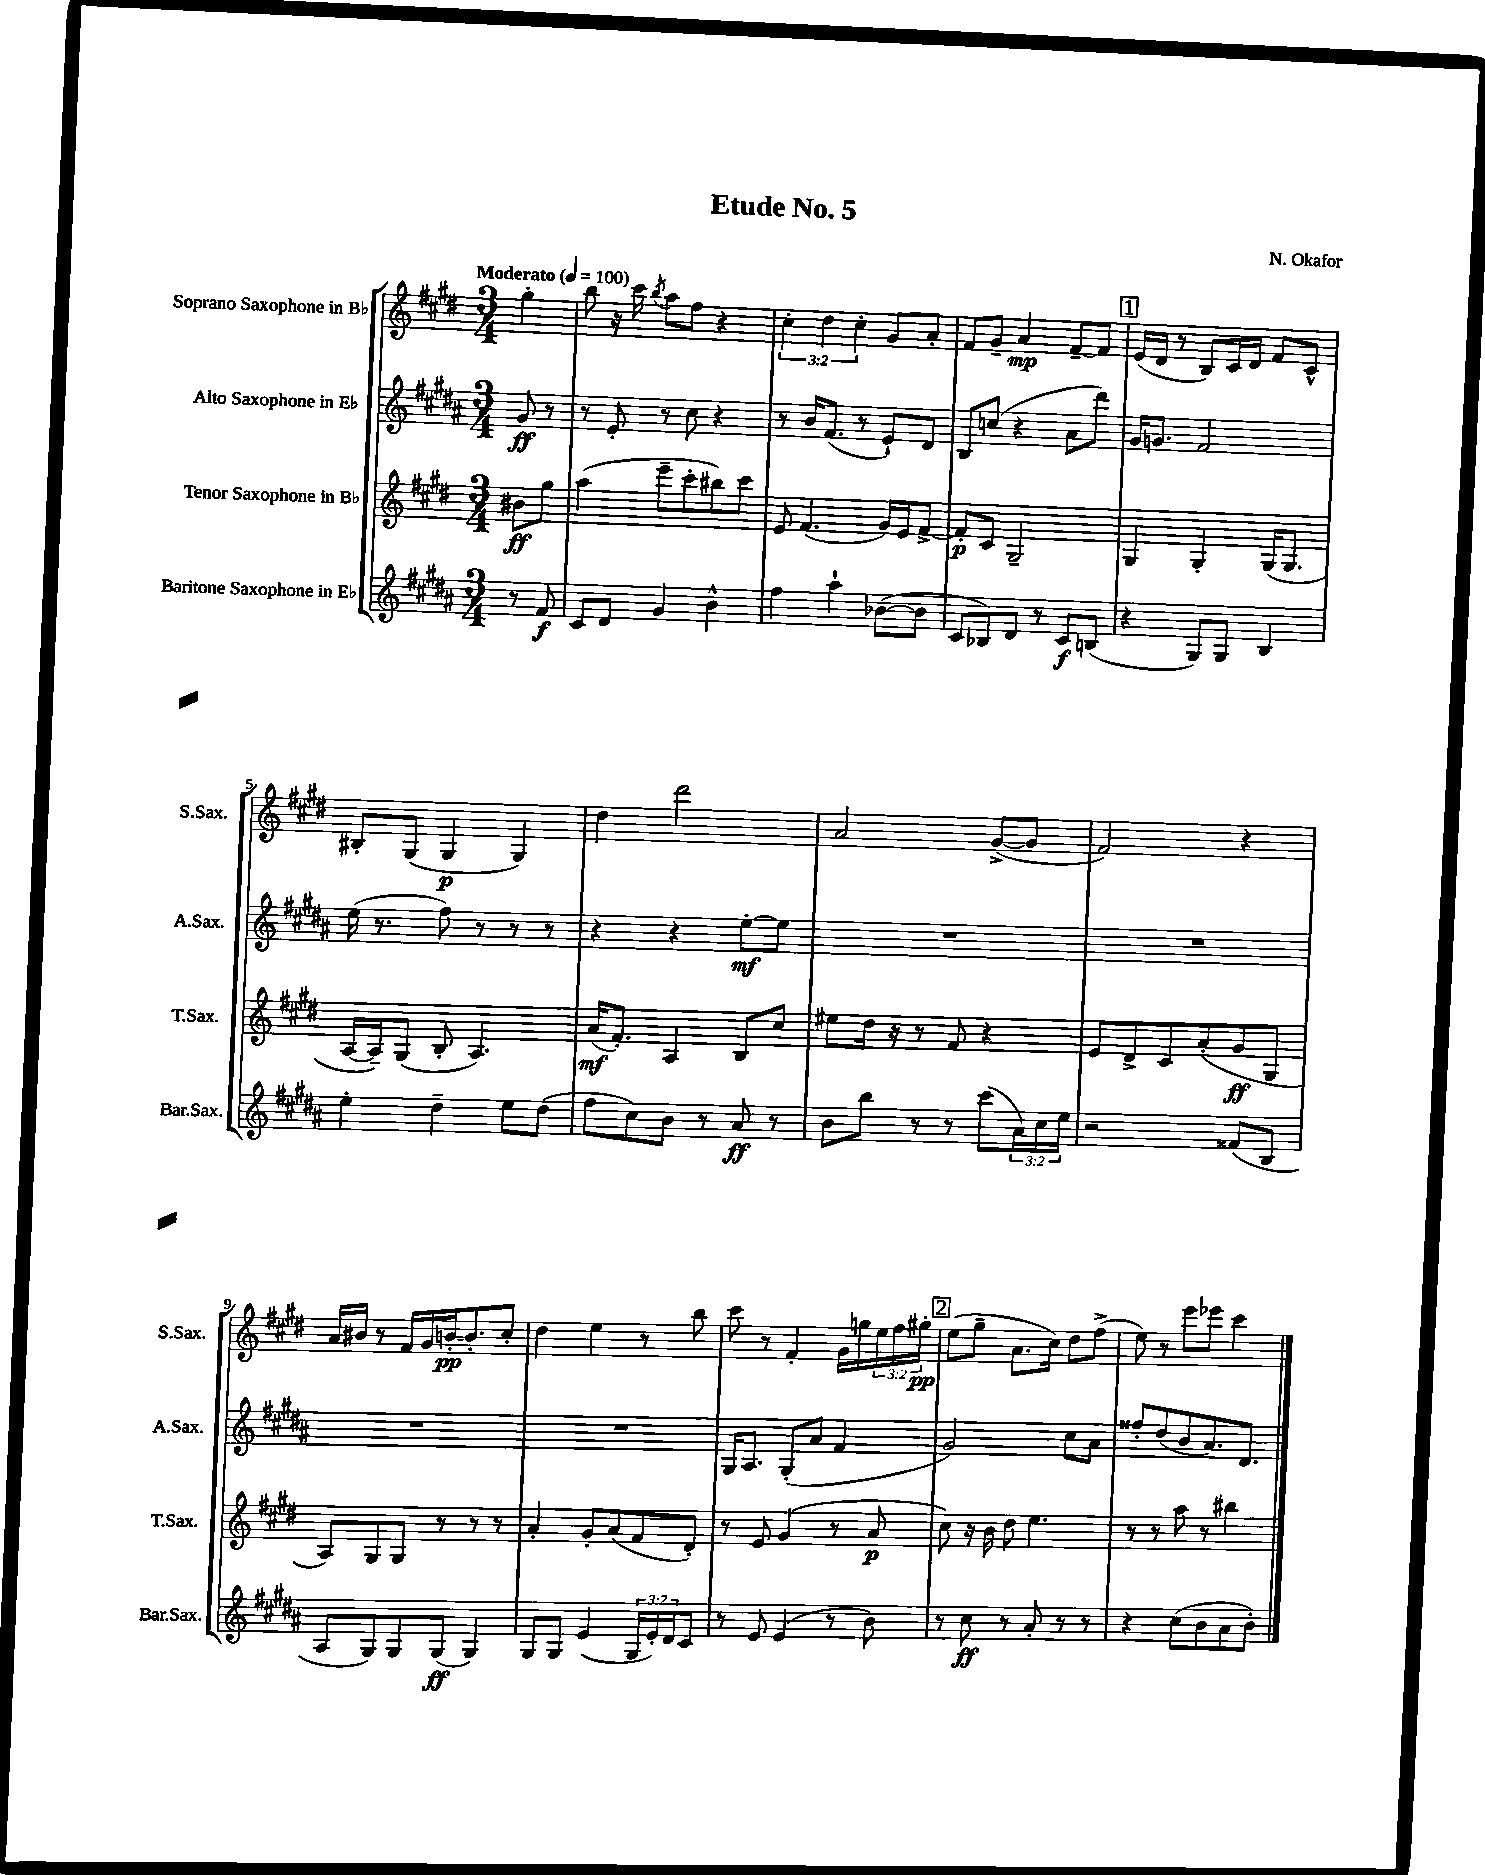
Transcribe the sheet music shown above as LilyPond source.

\header { title = "Etude No. 5" composer = "N. Okafor" }
<<
\new StaffGroup <<
\new Staff = "s0" \with { instrumentName = "Soprano Saxophone in Bb" shortInstrumentName = "S.Sax." } {
    \clef treble \key e \major \numericTimeSignature \time 3/4 \override Staff.TupletNumber.text = #tuplet-number::calc-fraction-text \partial 4 \tempo "Moderato" 4 = 100
    gis''4-. |
    b''8 r16 cis'''16 \acciaccatura { b''8 } a''8 fis''8 r4 |
    \tuplet 3/2 { cis''4-. dis''4 cis''4-. } gis'8 a'8-. |
    fis'8 gis'8-- a'4\mp fis'8~-- fis'8 |
    \mark \markup { \box "1" } e'16( dis'16 r8 b8) cis'16 dis'16 fis'8 cis'8-^ |
    bis8-. gis8( gis4\p gis4) |
    dis''4 dis'''2 |
    a'2 gis'8~->( gis'8 |
    fis'2) r4 |
    a'16 bis'16 r8 fis'16 gis'16 b'16~-.\pp b'8.-. cis''8-. |
    dis''4 e''4 r8 b''8 |
    cis'''8 r8 fis'4-. gis'16 g''16 \tuplet 3/2 { e''16 fis''16 gis''16-.\pp } |
    \mark \markup { \box "2" } e''8( gis''8-- a'8. cis''16) dis''8 fis''8->( |
    e''8) r8 e'''8 ees'''8 cis'''4 \bar "|." |
}
\new Staff = "s1" \with { instrumentName = "Alto Saxophone in Eb" shortInstrumentName = "A.Sax." } {
    \clef treble \key b \major \numericTimeSignature \time 3/4 \partial 4
    gis'8\ff r8 |
    r8 e'8-. r8 cis''8 r4 |
    r8 b'16 fis'8.( r8 e'8-!) dis'8 |
    b8 c''8( r4 ais'8 dis'''8) |
    \mark \markup { \box "1" } gis'16 g'8. fis'2 |
    e''16( r8. fis''8) r8 r8 r8 |
    r4 r4 e''8~-.\mf e''8 |
    R2. |
    R2. |
    R2. |
    R2. |
    gis16 ais8. gis8-.( ais'8 fis'4 |
    \mark \markup { \box "2" } gis'2) cis''8 ais'8 |
    fisis''8-. dis''8( b'8 ais'8.) dis'8. \bar "|." |
}
\new Staff = "s2" \with { instrumentName = "Tenor Saxophone in Bb" shortInstrumentName = "T.Sax." } {
    \clef treble \key e \major \numericTimeSignature \time 3/4 \partial 4
    bis'8\ff gis''8 |
    a''4( e'''8-- cis'''8-. bis''8) cis'''8 |
    e'8 fis'4.( gis'16) e'16 fis'8~-> |
    fis'8-.\p cis'8 gis2-- |
    \mark \markup { \box "1" } gis4 gis4-. gis16( gis8. |
    a16~ a16--) gis8( b8-. a4.) |
    a'16\mf( fis'8.-.) a4 b8 cis''8 |
    eis''8 dis''16 r16 r8 fis'8 r4 |
    e'8 dis'8-> cis'8 a'8-.( gis'8\ff gis8 |
    a8) gis8 gis8 r8 r8 r8 |
    a'4-. gis'8-. a'8( fis'8 dis'8-.) |
    r8 e'8 gis'4( r8 a'8\p |
    \mark \markup { \box "2" } cis''8) r16 b'16 dis''8 e''4. |
    r8 r8 a''8 r8 bis''4 \bar "|." |
}
\new Staff = "s3" \with { instrumentName = "Baritone Saxophone in Eb" shortInstrumentName = "Bar.Sax." } {
    \clef treble \key b \major \numericTimeSignature \time 3/4 \override Staff.TupletNumber.text = #tuplet-number::calc-fraction-text \partial 4
    r8 fis'8\f |
    cis'8 dis'8 gis'4 b'4-^ |
    fis''4 ais''4-! bes'8~( bes'8 |
    cis'8 bes8) dis'8 r8 cis'8\f b8( |
    \mark \markup { \box "1" } r4 gis8) gis8 b4 |
    e''4-. dis''4-- e''8 dis''8( |
    fis''8 cis''8) b'8 r8 ais'8\ff r8 |
    b'8 b''8 r8 r8 cis'''8( \tuplet 3/2 { ais'16) cis''16 e''16 } |
    r2 fisis'8( b8 |
    ais8 gis8) gis8 gis8\ff( gis4) |
    gis8 gis8 e'4( \tuplet 3/2 { gis16 e'16-.) dis'16 } cis'8 |
    r8 e'8 e'4( r8 b'8) |
    \mark \markup { \box "2" } r8 cis''8\ff r8 ais'8-. r8 r8 |
    r4 cis''8( b'8 ais'8 b'8-.) \bar "|." |
}
>>
>>
